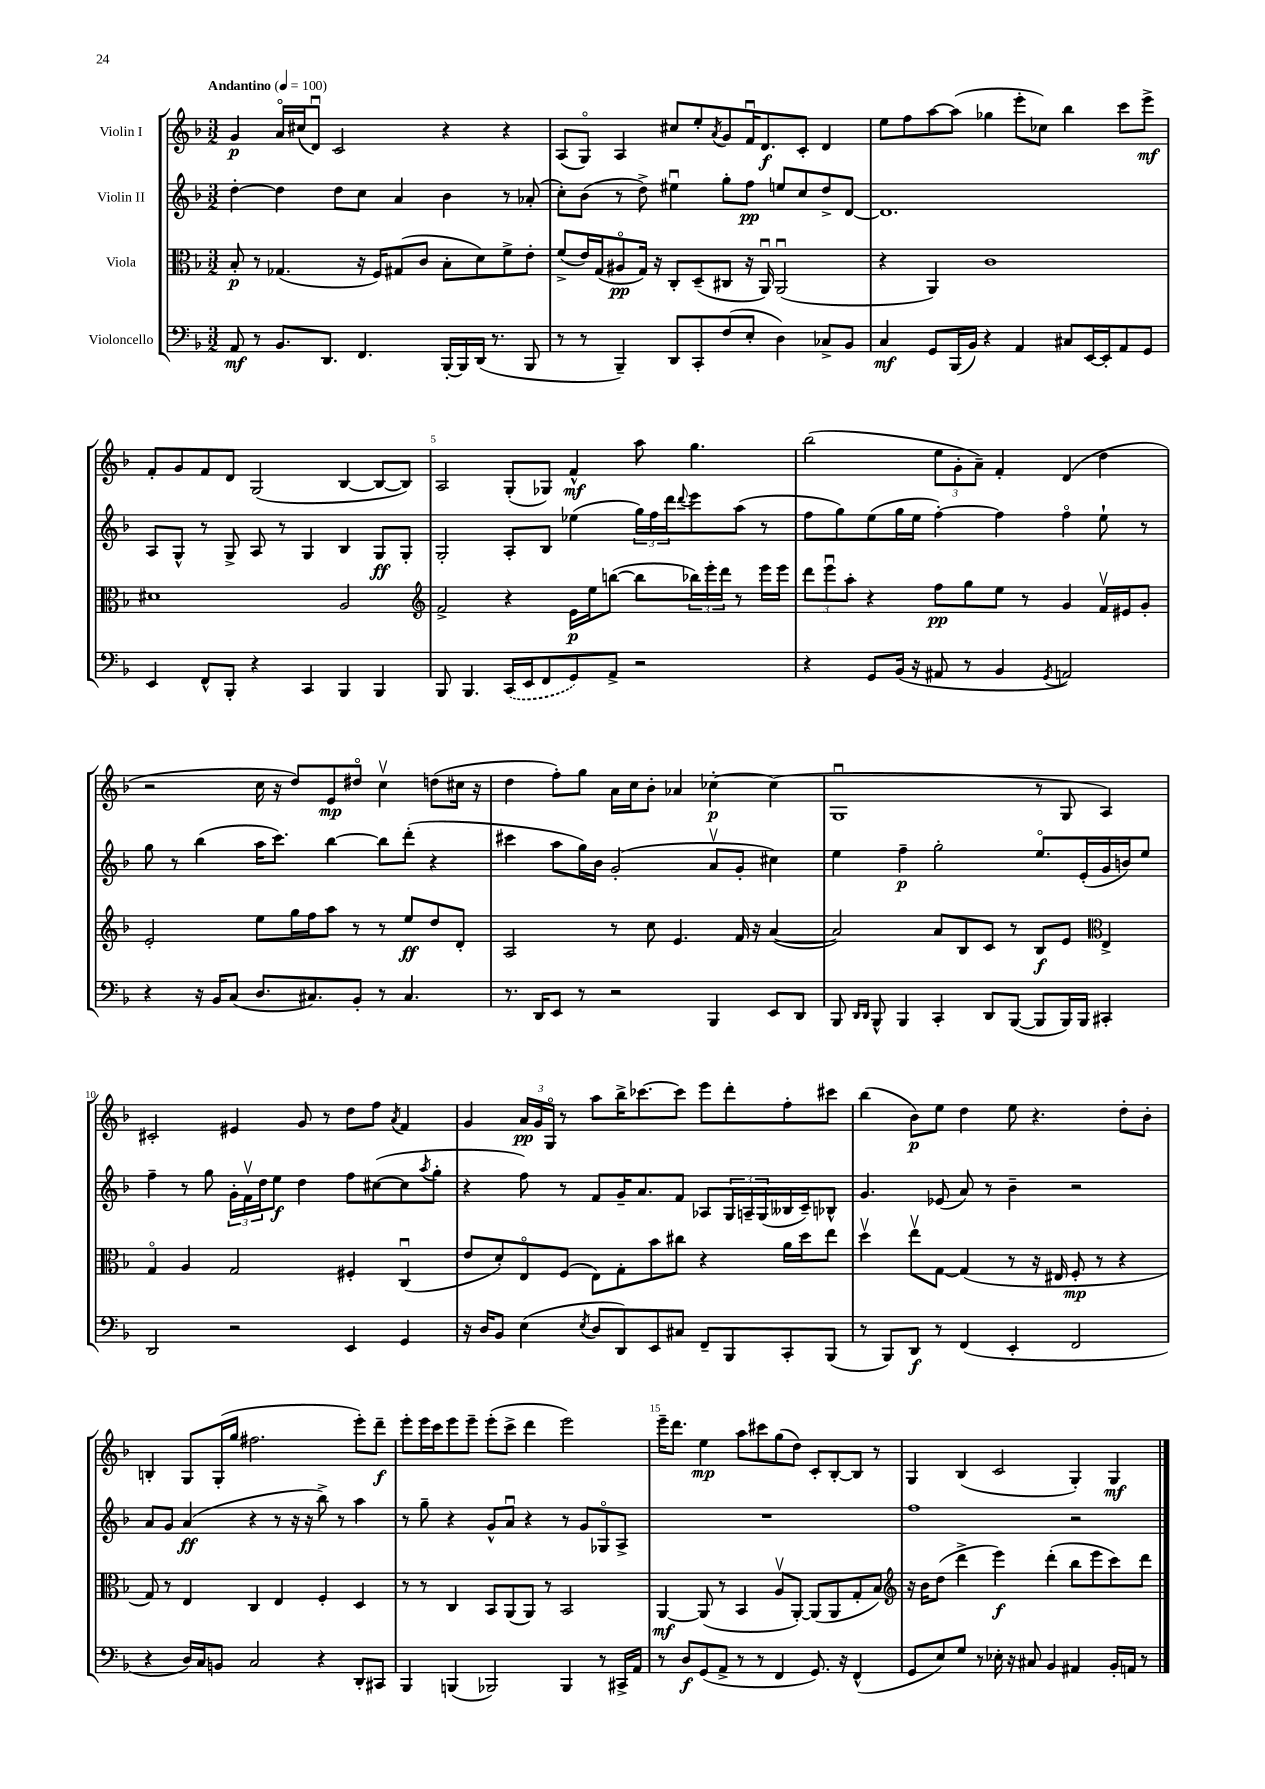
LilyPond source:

<<
\new StaffGroup <<
\new Staff = "s0" \with { instrumentName = "Violin I" } {
    \clef treble \key f \major \numericTimeSignature \time 3/2 \tempo "Andantino" 4 = 100
    g'4\p a'16\flageolet cis''16( d'8\downbow) c'2 r4 r4 |
    a8( g8\flageolet) a4 cis''8 e''8-. \acciaccatura { a'8 } g'8 f'16\downbow d'8.\f c'8-. d'4 |
    e''8 f''8 a''8~ a''8( ges''4 e'''8-. ces''8) bes''4 c'''8 e'''8->\mf |
    f'8-. g'8 f'8 d'8 g2( bes4~ bes8~ bes8) |
    a2 g8-.( ges8) f'4-^\mf a''8 g''4. |
    bes''2( \tuplet 3/2 { e''8 g'8-. a'8--) } f'4-. d'4( d''4 |
    r2 c''16 r16 d''8) e'8\mp dis''8\flageolet c''4\upbow d''8( cis''16 r16 |
    d''4 f''8-.) g''8 a'16 c''16 bes'8-. aes'4 ces''4~-.\p ces''4( |
    g1\downbow r8 g8 a4) |
    cis'2-. eis'4 g'8 r8 d''8 f''8 \acciaccatura { a'8 } f'4 |
    g'4 \tuplet 3/2 { a'16\pp g'16 g16\flageolet } r8 a''8 bes''16-> ces'''8.~ ces'''8 e'''8 d'''8-. f''8-. cis'''8 |
    bes''4( bes'8\p) e''8 d''4 e''8 r4. d''8-. bes'8-. |
    b4-. g8 g16-.( g''16 fis''2. e'''8-.) d'''8--\f |
    e'''8-. e'''16 c'''16 e'''8 e'''8-- e'''8-.( c'''8-> d'''4 e'''2) |
    e'''16-- d'''8. e''4\mp a''8 cis'''8 g''8( d''8) c'8-. bes8~-. bes8 r8 |
    g4 bes4( c'2 g4-.) g4\mf \bar "|." |
}
\new Staff = "s1" \with { instrumentName = "Violin II" } {
    \clef treble \key f \major \numericTimeSignature \time 3/2
    d''4~-. d''4 d''8 c''8 a'4 bes'4 r8 aes'8-.( |
    c''8-.) bes'8( r8 d''8->) eis''4\downbow g''8-. f''8\pp e''8 c''8 d''8-> d'8~ |
    d'1. |
    a8 g8-^ r8 g8-> a8 r8 g4 bes4 g8\ff g8-. |
    g2-. a8-. bes8 ees''4( \tuplet 3/2 { g''16) f''16 d'''16 } \appoggiatura { d'''8 } e'''8 a''8( r8 |
    f''8 g''8) e''8( g''16 e''16 f''4~-.) f''4 f''4\flageolet e''8-! r8 |
    g''8 r8 bes''4( a''16 c'''8.) bes''4~ bes''8 d'''8-.( r4 |
    cis'''4 a''8 g''16) bes'16 g'2-.( a'8\upbow g'8-. cis''4) |
    e''4 f''4--\p g''2-. e''8.\flageolet e'16-.( g'16 b'16) e''8 |
    f''4-- r8 g''8 \tuplet 3/2 { g'16-. f'16\upbow d''16 } e''8\f d''4 f''8 cis''8~( cis''8 \acciaccatura { a''8 } g''8-. |
    r4 f''8) r8 f'8 g'16-- a'8. f'8 aes8 \tuplet 3/2 { g16 a16-- g16( } beses16 c'16--) bes8-^ |
    g'4. ees'8( a'8) r8 bes'4-- r2 |
    a'8 g'8 a'4\ff( r4 r8 r16 r16 bes''8->) r8 a''4 |
    r8 g''8-- r4 g'8-^ a'8\downbow r4 r8 g'8 ges8\flageolet a8-> |
    R1. |
    f''1 r2 \bar "|." |
}
\new Staff = "s2" \with { instrumentName = "Viola" } {
    \clef alto \key f \major \numericTimeSignature \time 3/2
    bes8-.\p r8 ges4.( r16 f16) gis8( c'8 bes8-. d'8) f'8-> e'8-. |
    f'8->( e'16) g16( ais8\flageolet\pp g16) r16 c8-. d8--( cis8 r16 a,16\downbow) a,2\downbow( |
    r4 a,4) c'1 |
    dis'1 a2 |
    \clef treble f'2-> r4 e'16\p e''16 b''8~( b''8 \tuplet 3/2 { bes''16) e'''16-. d'''16 } r8 e'''16 e'''16 |
    \tuplet 3/2 { d'''8 e'''8\downbow a''8-. } r4 f''8\pp g''8 e''8 r8 g'4 f'16\upbow eis'16 g'8-. |
    e'2-. e''8 g''16 f''16 a''8 r8 r8 e''8\ff d''8 d'8-. |
    a2 r8 c''8 e'4. f'16 r16 a'4~( |
    a'2) a'8 bes8 c'8 r8 bes8\f e'8 \clef alto e4-> |
    g4\flageolet a4 g2 fis4-. c4\downbow( |
    e'8 d'8-.) e8\flageolet f8( e8) g8-. bes'8 cis''8 r4 a'16 d''16 e''8 |
    d''4\upbow e''8\upbow g8~ g4( r8 r16 eis16 f8-.\mp r8 r4 |
    g8) r8 e4 c4 e4 f4-. d4 |
    r8 r8 c4 bes,8 a,8( a,8) r8 bes,2 |
    a,4~\mf a,8( r8 bes,4 a8\upbow a,8~-.) a,8( a,8 g8-. bes8) |
    \clef treble r16 bes'16 d''8( d'''4-> e'''4\f) d'''4-.( bes''8 e'''8 c'''8) d'''8 \bar "|." |
}
\new Staff = "s3" \with { instrumentName = "Violoncello" } {
    \clef bass \key f \major \numericTimeSignature \time 3/2
    a,8\mf r8 bes,8. d,8. f,4. bes,,16~-. bes,,16 d,16( r8. bes,,8 |
    r8 r8 bes,,4--) d,8 c,8-. f8( e8-. d4) ces8-> bes,8 |
    c4\mf g,8 bes,,16( bes,16) r4 a,4 cis8 e,16~ e,16-. a,8 g,8 |
    e,4 f,8-^ bes,,8-. r4 c,4 bes,,4 bes,,4 |
    bes,,8 bes,,4. \once \slurDashed c,16( e,16 f,8 g,8) a,8-> r2 |
    r4 g,8 bes,16( r16 ais,8 r8 bes,4 \acciaccatura { g,8 } a,2) |
    r4 r16 bes,16 c8( d8. cis8.) bes,8-. r8 cis4. |
    r8. d,16 e,8 r8 r2 bes,,4 e,8 d,8 |
    bes,,8 \grace { d,16 d,16 } bes,,8-^ bes,,4 c,4-. d,8 bes,,8~( bes,,8 bes,,16) bes,,16 cis,4-. |
    d,2 r2 e,4 g,4 |
    r16 d16 bes,8 e4( \acciaccatura { e8 } d8 d,8) e,8 cis8 f,8-- bes,,8 c,8-. bes,,8( |
    r8 bes,,8) d,8\f r8 f,4( e,4-. f,2 |
    r4 d16) c16 b,8 c2 r4 d,8-. cis,8 |
    bes,,4 b,,4( bes,,2) bes,,4 r8 cis,16-> a,16 |
    r8 d8\f g,8( a,8-> r8 r8 f,4 g,8.) r16 f,4-^( |
    g,8 e8) g8 r8 ees16-. r16 cis8 bes,4 ais,4 bes,16-. a,16 r8 \bar "|." |
}
>>
>>
\layout { \context { \Score \override BarNumber.break-visibility = ##(#f #t #t) barNumberVisibility = #(every-nth-bar-number-visible 5) } }
